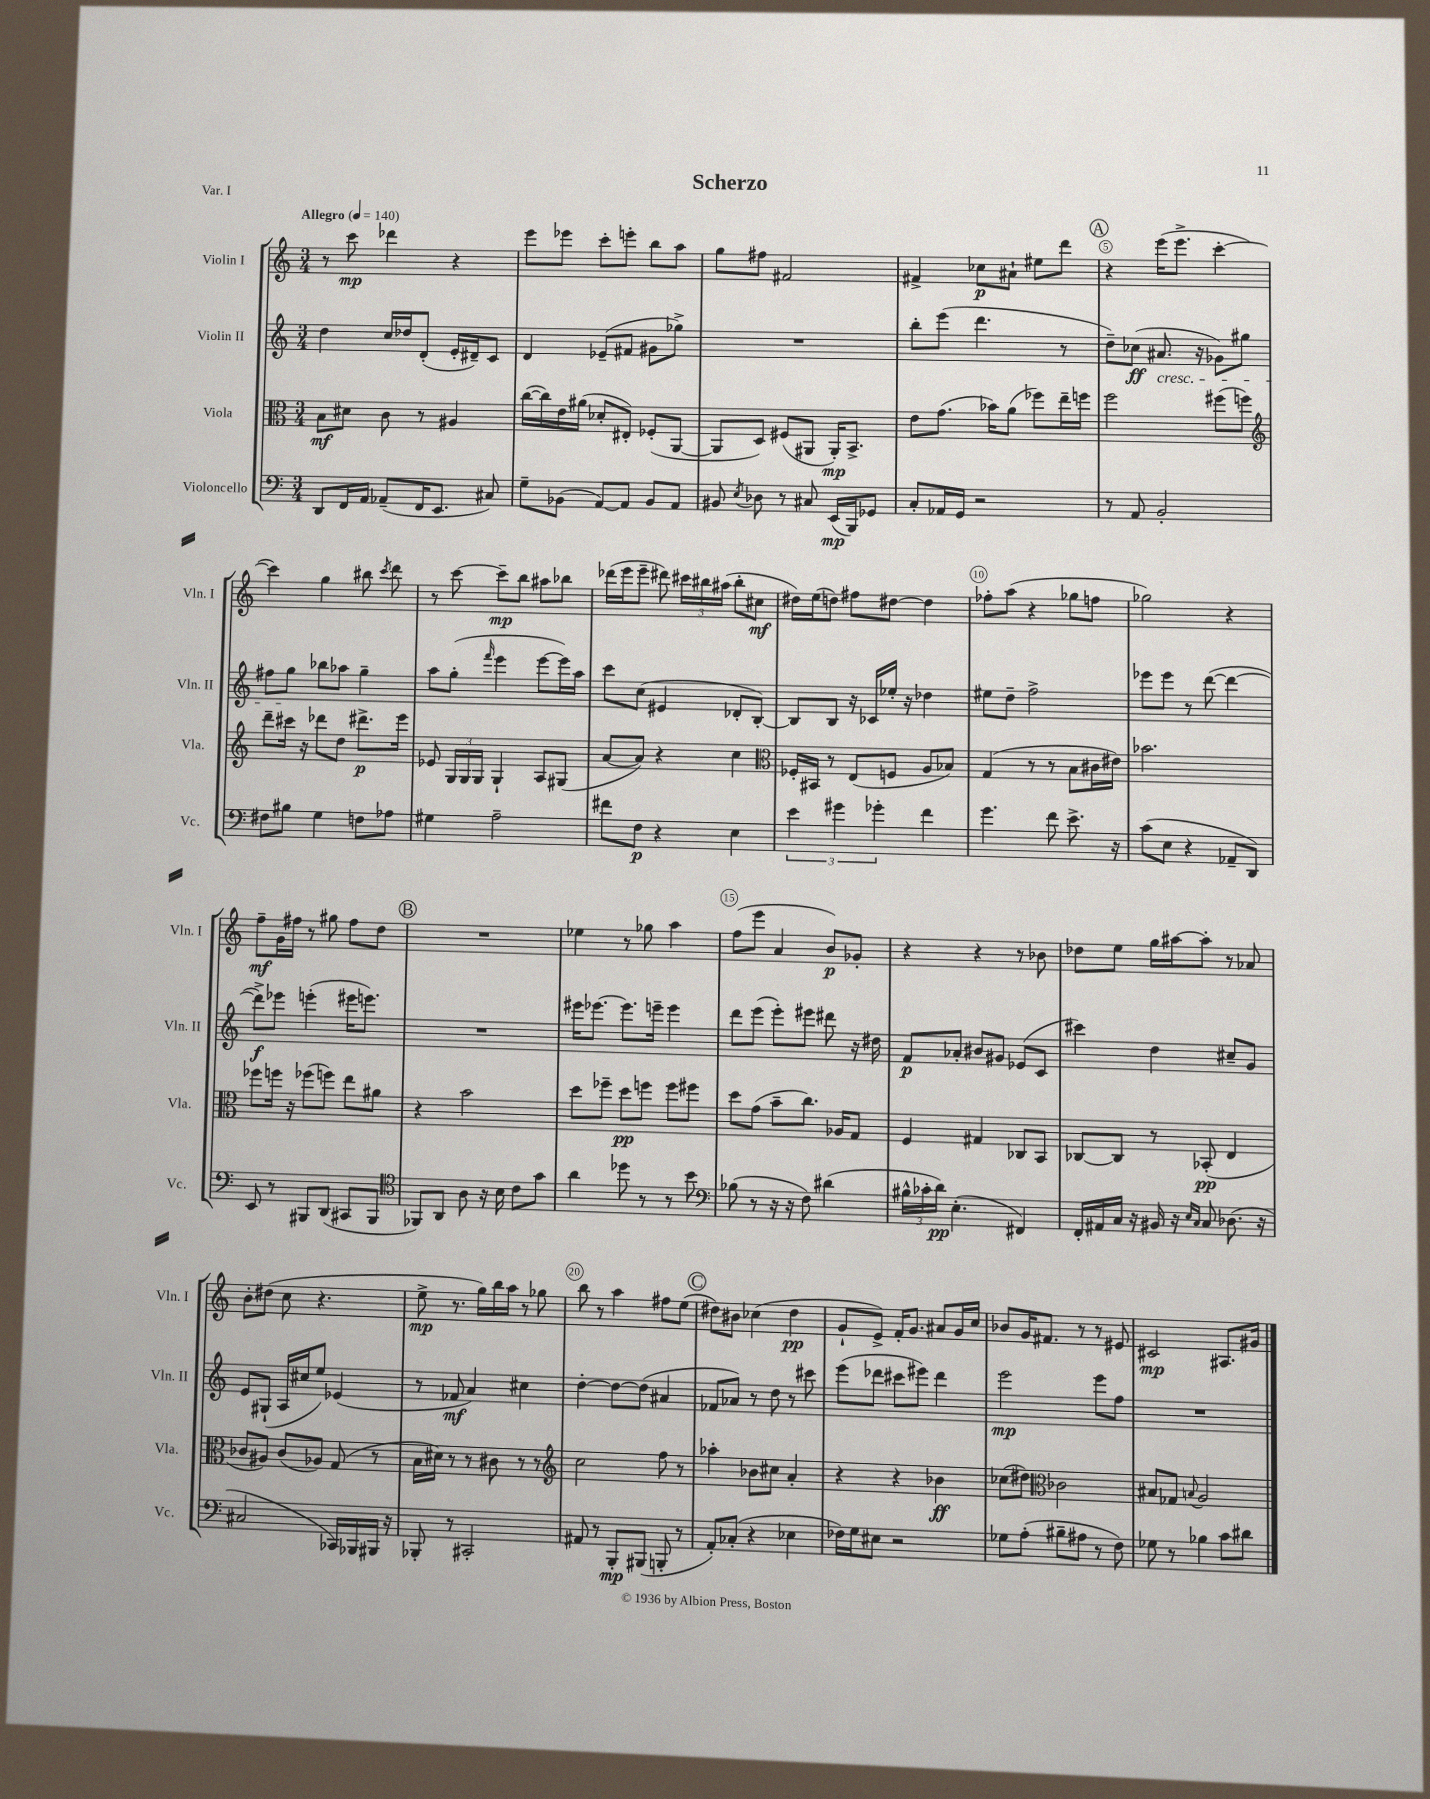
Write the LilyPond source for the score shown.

\header { title = "Scherzo" piece = "Var. I" }
<<
\new StaffGroup <<
\new Staff = "s0" \with { instrumentName = "Violin I" shortInstrumentName = "Vln. I" } {
    \clef treble \key c \major \numericTimeSignature \time 3/4 \tempo "Allegro" 4 = 140
    \autoBeamOff r8 c'''8\mp des'''4 r4 |
    e'''8[ ees'''8] c'''8[-. e'''8]-. b''8[ a''8] |
    g''8[ fis''8] fis'2 |
    fis'4-> ces''8[\p ais'8]-! eis''8[ d'''8] |
    \mark \markup { \circle "A" } r4 e'''16[( e'''8.]-> c'''4~-. |
    c'''4) g''4 bis''8 \acciaccatura { c'''8 } d'''8 |
    r8 c'''8~ c'''8[--\mp b''8] ais''8[ bes''8] |
    des'''16[( e'''16 e'''8]-- dis'''8) \tuplet 3/2 { cis'''16[ bis''16 ais''16]( } bis''8[-. cis''8]\mf |
    dis''16[) e''16( d''8]) fis''8[ dis''8]~ dis''4 |
    fes''8[-. a''8]( r4 ges''8[ f''8] |
    ges''2) r4 |
    f''8[--\mf g'16 fis''16] r8 gis''8 fis''8[ d''8] |
    \mark \markup { \circle "B" } R2. |
    ees''4 r8 ges''8 a''4 |
    f''8[( e'''8] a'4 b'8[\p) ges'8]-. |
    r4 r4 r8 bes'8 |
    des''8[ e''8] g''16[ ais''16~ ais''8]-. r8 aes'8 |
    b'8[-. dis''8]( c''8 r4. |
    e''8->\mp r8. g''16[) b''16 a''16] r8 ges''8 |
    b''8 r8 a''4 fis''8[ e''8]( |
    \mark \markup { \circle "C" } dis''8[) bis'8] ces''4( dis''4\pp |
    g'8[-! e'8]->) f'16[-. g'8.] ais'8[ g'16 c''16] |
    bes'8[ g'16 fis'8.] r8 r8 eis'8 |
    cis'2\mp ais8.[ gis'16] \bar "|." |
}
\new Staff = "s1" \with { instrumentName = "Violin II" shortInstrumentName = "Vln. II" } {
    \clef treble \key c \major \numericTimeSignature \time 3/4
    \autoBeamOff d''4 c''16[ des''16 d'8]-.( e'16[-. dis'16--) c'8] |
    d'4 ees'8[--( fis'8] gis'8[ ges''8]->) |
    R2. |
    b''8[-. e'''8]( d'''4. r8 |
    \mark \markup { \circle "A" } d''8[--) ces''8]\ff( ais'8.\cresc r16 ges'8[) gis''8] |
    fis''8[ g''8]\! bes''8[ aes''8] g''4-- |
    a''8[ g''8]-.( \grace { f'''16 } e'''4 e'''8[~ e'''16) a''16] |
    c'''8[ c''8]( eis'4 des'8[-. b8]~-.) |
    b8[ b8] r16 ces'16[ ees''16]-. r16 des''4 |
    eis''8[ d''8]-- f''2-> |
    ees'''8[ ees'''8] r8 d'''8~( d'''4~ |
    d'''8[->\f) ees'''8] e'''4-.( eis'''16[ e'''8.]) |
    \mark \markup { \circle "B" } R2. |
    eis'''16[ ees'''8.]~ ees'''8.[ e'''16]-- e'''4 |
    d'''8[ e'''8]( e'''8[-.) eis'''8] dis'''8 r16 dis''16 |
    f'8[\p aes'8]-. bis'8[ gis'8] ees'8[( c'8] |
    cis'''4) d''4 cis''8[-- g'8] |
    e'8[ gis8]-!( a16[ cis''16 e''8]) ees'4( |
    r8 fes'8\mf a'4) cis''4 |
    d''4~-. d''8[~ d''8]( ais'4 |
    \mark \markup { \circle "C" } fes'8[ aes'8]) r8 d''8 r8 cis'''8 |
    e'''8[( des'''8] cis'''8[ eis'''8]) des'''4 |
    e'''2\mp e'''8[ f''8] |
    R2. \bar "|." |
}
\new Staff = "s2" \with { instrumentName = "Viola" shortInstrumentName = "Vla." } {
    \clef alto \key c \major \numericTimeSignature \time 3/4
    \autoBeamOff b8[\mf dis'8] c'8 r8 ais4 |
    c''16[~( c''16) e'16 ais'16]( des'8[-. eis8]-.) fes8[-.( a,8]~ |
    a,8[ d8]) fis8[( ais,8] ais,16[-.\mp) b,8.]-> |
    e'8[ g'8.]( bes'16[) a'8]( fes''8[) e''16-- f''16] |
    \mark \markup { \circle "A" } f''2 fis''8[( f''8]) |
    \clef treble d'''8[-- cis'''16] r16 des'''8[ d''8] dis'''8.[->\p e'''16] |
    ees'8 \tuplet 3/2 { g16[ g16 g16] } g4-! a8[ gis8]( |
    a'8[~ a'8]) r4 c''4 |
    \clef alto fes16[-. bis,16] r8 e8[( f8] a8[ bes8]) |
    g4( r8 r8 b8[ cis'16 eis'16]) |
    bes'2. |
    fes''8[ f''16] r16 fes''8[( f''8]) e''8[ ais'8] |
    \mark \markup { \circle "B" } r4 b'2 |
    d''8[ fes''8]-- d''8[\pp f''8] f''8[ fis''8] |
    d''8[ g'8]( b'8[-- c''8.]) aes16[ g8] |
    f4 gis4 ces8[ b,8] |
    ces8[~ ces8] r8 bes,8-.\pp( e4 |
    ces'8[ ais8]) ces'8[( aes8]) g8( r8 |
    b16[ dis'16]) r8 r8 cis'8 r8 r8 |
    \clef treble c''2 f''8 r8 |
    \mark \markup { \circle "C" } aes''4-. bes'8[ cis''8] a'4-. |
    r4 r4 bes'4\ff |
    ces''8[( dis''8]) \clef alto ces'2 |
    bis8[ ges8] \appoggiatura { b8 } a2 \bar "|." |
}
\new Staff = "s3" \with { instrumentName = "Violoncello" shortInstrumentName = "Vc." } {
    \clef bass \key c \major \numericTimeSignature \time 3/4
    \autoBeamOff d,8[ f,16 a,16] aes,8[--( f,16 e,8.] cis8) |
    g8[-- bes,8]( a,8[~) a,8] bes,8[ a,8] |
    bis,8 \acciaccatura { e8 } des8 r8 cis8 e,16[\mp( b,,16) ges,8] |
    c8[-. aes,16 g,16] r2 |
    \mark \markup { \circle "A" } r8 a,8 b,2-. |
    fis8[ bis8] g4 f8[ aes8] |
    gis4 a2-- |
    fis'8[ f8]\p r4 e4 |
    \tuplet 3/2 { e'4 gis'4 ges'4-. } f'4 |
    g'4. f'8 e'8.-> r16 |
    c'8[( e8] r4 aes,8[-- d,8]) |
    e,8 r8 bis,,8[ d,8]( cis,8[ bis,,8] |
    \mark \markup { \circle "B" } \clef tenor fes,8[) a,8] a8 r16 b16 c'8[ g'8] |
    a'4 des''8 r8 r8 b'8 |
    \clef bass bes8( r8 r16 r16 f8) dis'4( |
    \tuplet 3/2 { bis16[-^ ces'16-. d'16]\pp) } e4.-.( fis,4) |
    f,16[-. ais,16 c16] r16 bis,16 r16 \grace { e16[ c16] } c8 des8.( r16 |
    cis2 ces,16[) bes,,16 bis,,16] r16 |
    bes,,8-. r8 cis,2-. |
    ais,8 r8 b,,8[-.\mp bis,,8]( b,,8-. r8 |
    \mark \markup { \circle "C" } a,8[-.) ces8]-.( r4 ees4 |
    fes16[) g16 eis8] r2 |
    ges8[ a8]-.( bis8[-- ais8] r8 f8) |
    ges8 r8 bes4 c'8[ dis'8] \bar "|." |
}
>>
>>
\layout { \context { \Score \override BarNumber.break-visibility = ##(#f #t #t) barNumberVisibility = #(every-nth-bar-number-visible 5) \override BarNumber.stencil = #(make-stencil-circler 0.1 0.3 ly:text-interface::print) } }
